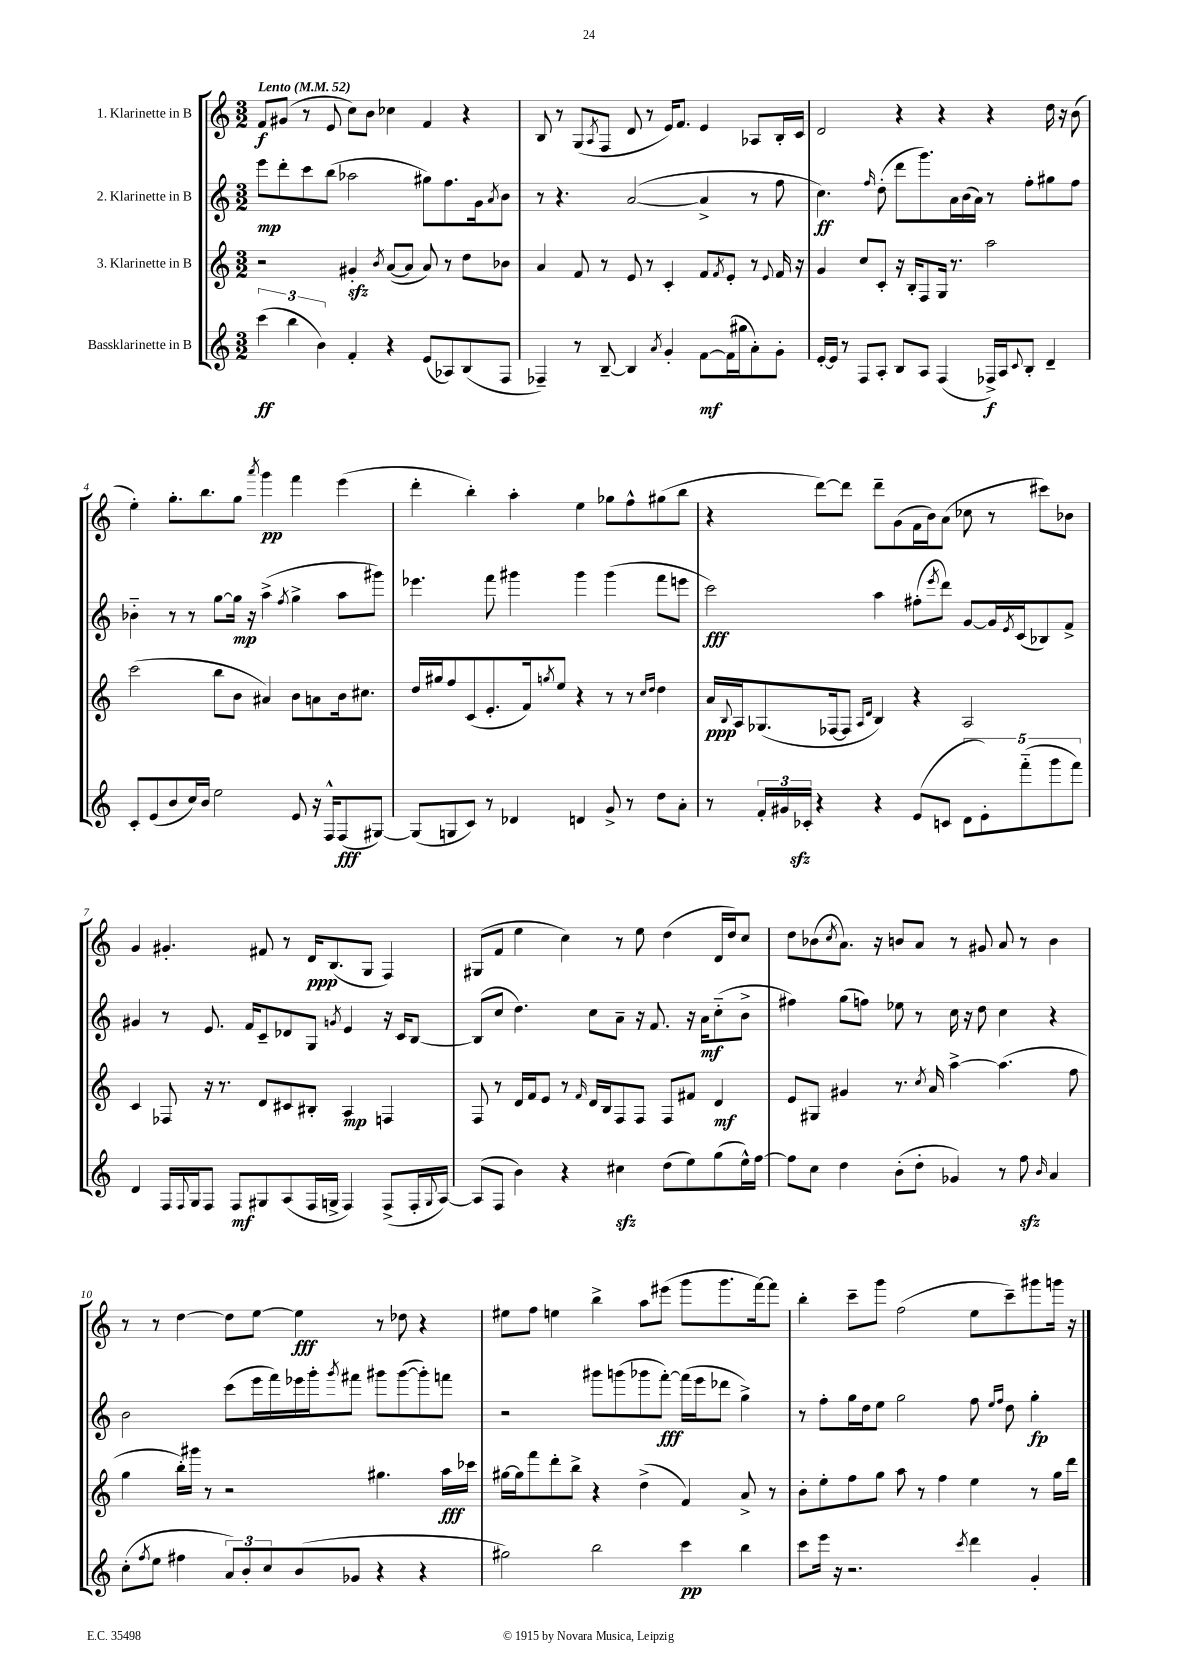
<<
\new StaffGroup <<
\new Staff = "s0" \with { instrumentName = "1. Klarinette in B" } {
    \clef treble \key c \major \numericTimeSignature \time 3/2 \tempo "Lento" 4 = 52
    f'8\f gis'8( r8 e'8 c''8) b'8 ces''4 f'4 r4 |
    b8 r8 g8( \acciaccatura { a8 } f8 d'8 r8 e'16) f'8. e'4 aes8 b16-. c'16 |
    d'2 r4 r4 r4 d''16 r16 b'8( |
    e''4-.) g''8.-. b''8. g''8 \acciaccatura { a'''8 } g'''4\pp f'''4 e'''4( |
    d'''4-. b''4-.) a''4-. e''4 ges''8 f''8-^ gis''8( b''8 |
    r4 d'''8~) d'''8 d'''8-- g'8( f'16 b'16) a'8( ces''8 r8 cis'''8) bes'8 |
    g'4 gis'4.-. fis'8 r8 d'16\ppp b8.( g8 f4) |
    gis8( f'8 e''4 c''4) r8 e''8 d''4( d'16 d''16) c''8 |
    d''8 bes'8( \acciaccatura { c''8 } a'8.) r16 b'8 a'8 r8 gis'8 a'8 r8 b'4 |
    r8 r8 d''4~ d''8 e''8~ e''4\fff r8 des''8 r4 |
    eis''8 f''8 e''4 b''4-> a''8 eis'''8( g'''8 g'''8. f'''16~) f'''8 |
    b''4-. c'''8-- g'''8 f''2( e''8 c'''8--) gis'''8 g'''16 r16 \bar "|." |
}
\new Staff = "s1" \with { instrumentName = "2. Klarinette in B" } {
    \clef treble \key c \major \numericTimeSignature \time 3/2
    e'''8\mp d'''8-. c'''8 b''8( aes''2 gis''8) f''8. g'16 \acciaccatura { a'8 } b'8 |
    r8 r4. a'2~( a'4-> r8 f''8 |
    c''4.\ff) \grace { f''16 } d''8-.( d'''8 g'''8.) a'16 b'16( a'16) r8 f''8-. gis''8 f''8 |
    bes'4-_ r8 r8 g''8~ g''16\mp r16 a''4->( \acciaccatura { f''8 } g''4-> a''8 gis'''8) |
    ees'''4. f'''8 gis'''4 gis'''4 gis'''4( f'''8 e'''8 |
    c'''2\fff) a''4 fis''8-.( \acciaccatura { e'''8 } d'''8) g'8~ g'16 \acciaccatura { e'8 } c'16( bes8) f'8-> |
    gis'4 r8 e'8. f'16 c'8-- des'8 g8 \acciaccatura { g'8 } e'4 r16 c'16 b8~ |
    b8( c''8 d''4.) c''8 a'8-- r16 f'8. r16 a'16\mf c''8-_( b'8-> |
    fis''4) g''8( f''8) ees''8 r8 c''16 r16 d''8 c''4 r4 |
    b'2 c'''8( e'''16 f'''16) ees'''16 g'''16-. \acciaccatura { g'''8 } fis'''8 gis'''8 gis'''8~( gis'''8-.) f'''8 |
    r2 gis'''8 g'''8( ges'''8 f'''8~-.\fff) f'''16( e'''16 des'''8 g''4->) |
    r8 f''8-. g''16 d''16 e''8 g''2 f''8 \grace { e''16 f''16 } d''8 g''4-.\fp \bar "|." |
}
\new Staff = "s2" \with { instrumentName = "3. Klarinette in B" } {
    \clef treble \key c \major \numericTimeSignature \time 3/2
    r2 gis'4-.\sfz \acciaccatura { b'8 } a'8~( a'8 a'8) r8 d''8 bes'8 |
    a'4 f'8 r8 e'8 r8 c'4-. f'8 \acciaccatura { f'8 } e'8-. r8 \appoggiatura { e'8 } f'16 r16 |
    g'4 c''8 c'8-. r16 b16-. f8 g16 r8. a''2 |
    c'''2( b''8 b'8 ais'4) b'8 a'8 b'16 cis''8. |
    d''16 gis''16 f''8 c'8( e'8.-. f'16) \acciaccatura { g''8 } e''8 r4 r8 r8 \grace { c''16 d''16 } d''4 |
    a'16\ppp \appoggiatura { b8 } a16 ges8.( fes16~ fes8 \grace { a16 d'16 } b4) r4 a2 |
    c'4 fes8 r16 r8. d'8 cis'8 bis8-. a4\mp f4 |
    f8 r8 d'16 f'16 e'8 r8 \grace { f'16 } d'16 b16 f8 f8 f8 fis'8 d'4\mf |
    e'8 gis8 gis'4 r8. \acciaccatura { c''8 } a'16 a''4~-> a''4.( f''8 |
    g''4 b''16-.) gis'''16 r8 r2 gis''4. a''16\fff ces'''16 |
    gis''16~ gis''16 f'''8 d'''8-. b''8-> r4 d''4->( f'4) a'8-> r8 |
    b'8-. e''8-. f''8 g''8 a''8 r8 f''4 e''4 r8 g''16 d'''16 \bar "|." |
}
\new Staff = "s3" \with { instrumentName = "Bassklarinette in B" } {
    \clef treble \key c \major \numericTimeSignature \time 3/2
    \tuplet 3/2 { c'''4\ff( b''4 b'4) } f'4-. r4 e'8( aes8) b8( f8 |
    fes4--) r8 b8~-- b4 \acciaccatura { a'8 } g'4-. f'8~\mf f'16( gis''16 a'8-.) g'8-. |
    e'16~-. e'16 r8 f8 a8-. b8 a8 f4( fes16->\f) a16 \appoggiatura { c'8 } b8-. d'4-- |
    c'8-. e'8( b'8 c''16) b'16 e''2 e'8 r16 f16-^ f8\fff( gis8~) |
    gis8( g8 c'8) r8 des'4 d'4 g'8-> r8 d''8 a'8-. |
    r8 \tuplet 3/2 { f'16-. gis'16 ces'16-.\sfz } r4 r4 e'8( c'8 \tuplet 5/4 { d'8 e'8-.) f'''8-_( g'''8 f'''8) } |
    d'4 f16 \appoggiatura { f8 } g16 f8 f8\mf gis8 a8( f16 g16-> f4) f8->( f16-. \appoggiatura { g8 } a16~) |
    a8( f8 b'4) r4 cis''4\sfz d''8( e''8) g''8( e''16-^) f''16~ |
    f''8 c''8 d''4 b'8-.( d''8-. ges'4) r8 f''8\sfz \grace { b'16 } a'4 |
    c''8-.( \acciaccatura { f''8 } e''8 fis''4 \tuplet 3/2 { a'8) b'8-. c''8 } b'8( ges'8 r4 r4 |
    gis''2) b''2 c'''4\pp b''4 |
    c'''8 e'''16 r16 r2. \acciaccatura { c'''8 } d'''4 g'4-. \bar "|." |
}
>>
>>
